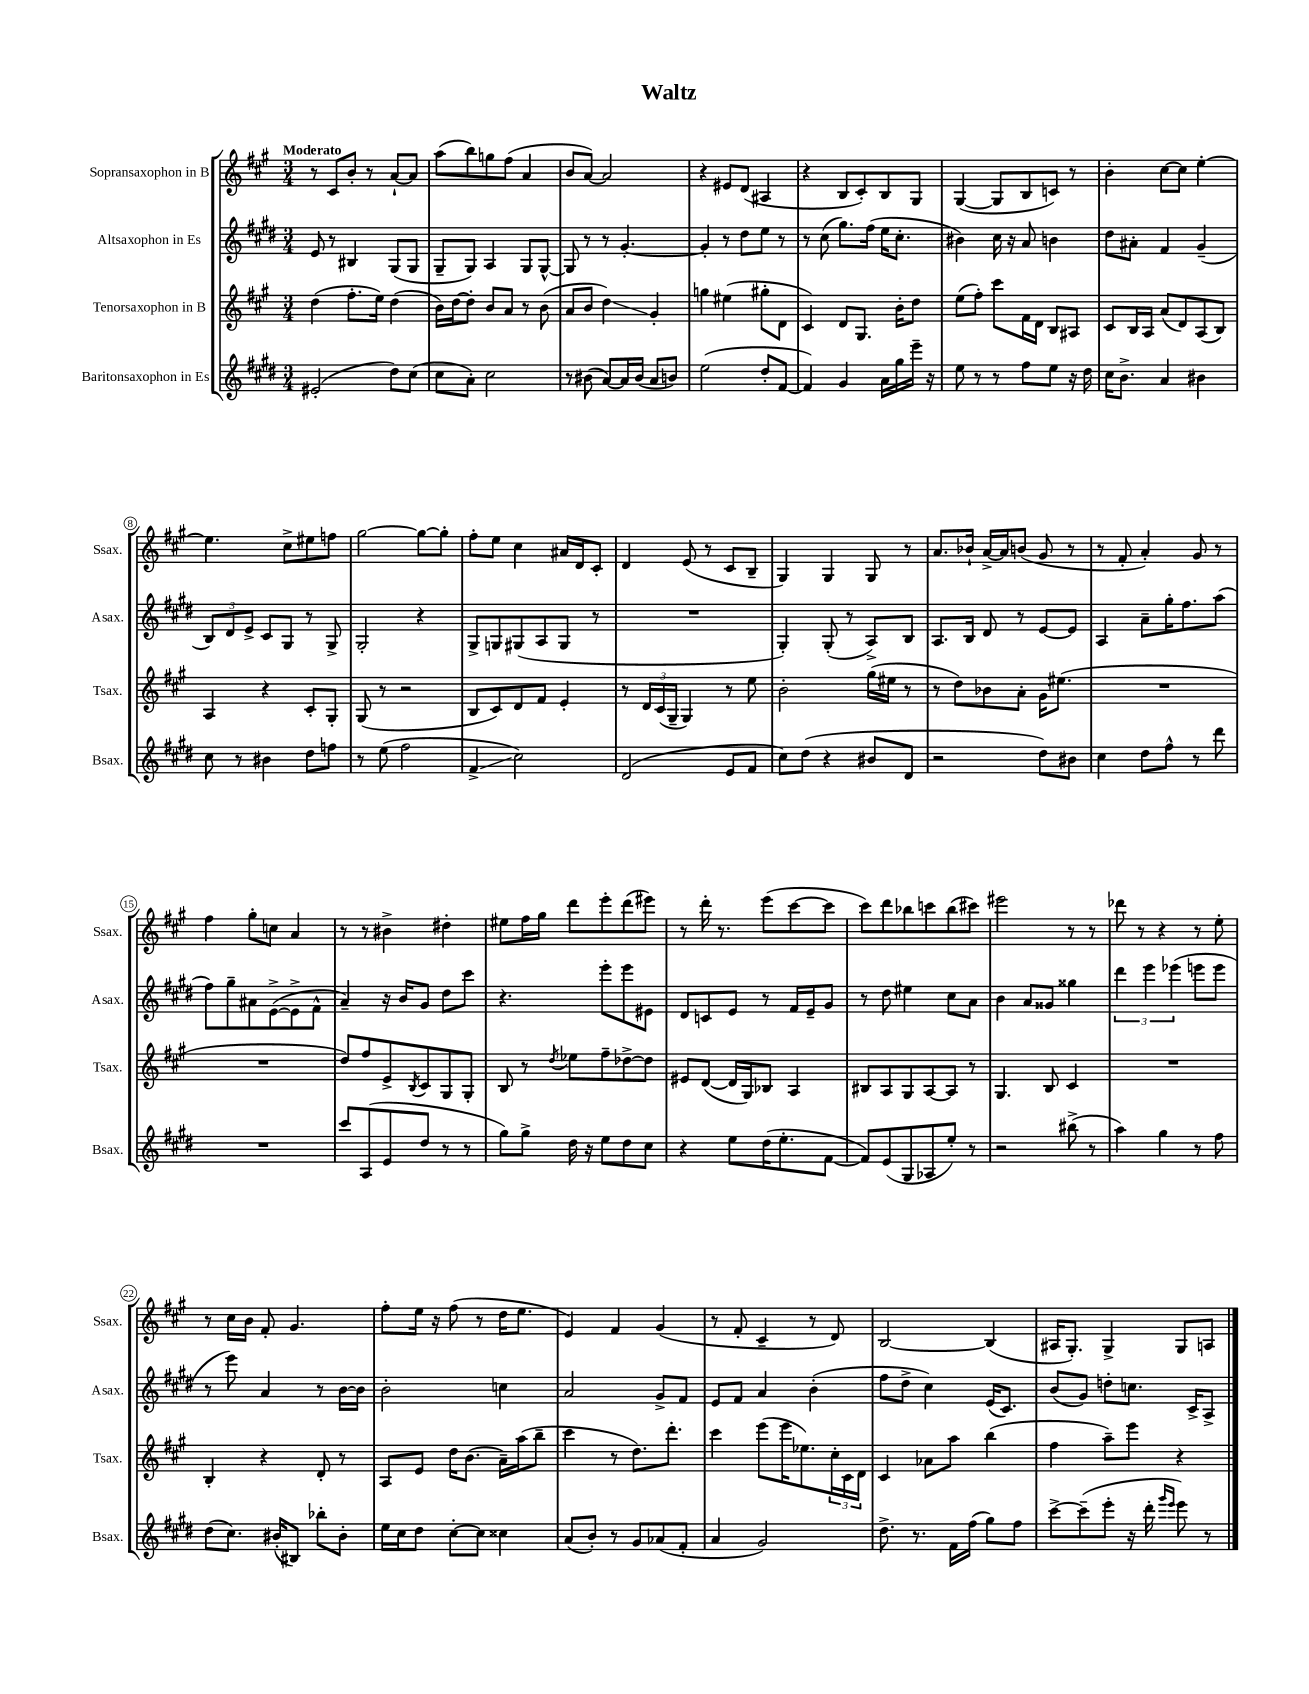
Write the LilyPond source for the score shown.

\header { title = "Waltz" }
<<
\new StaffGroup <<
\new Staff = "s0" \with { instrumentName = "Sopransaxophon in B" shortInstrumentName = "Ssax." } {
    \clef treble \key a \major \numericTimeSignature \time 3/4 \tempo "Moderato"
    r8 cis'8 b'8-. r8 a'8~-! a'8 |
    a''8( b''8) g''8 fis''8( a'4 |
    b'8 a'8~) a'2 |
    r4 eis'8 d'8( ais4 |
    r4 b8 cis'8-.) b8 gis8 |
    gis4~( gis8 b8 c'8) r8 |
    b'4-. cis''8~ cis''8 e''4~-. |
    e''4. cis''8-> eis''8 f''8 |
    gis''2~ gis''8~ gis''8-. |
    fis''8-. e''8 cis''4 ais'16 d'16 cis'8-. |
    d'4 e'8( r8 cis'8 b8-- |
    gis4) gis4 gis8 r8 |
    a'8. bes'16-! a'16~-> a'16 b'8( gis'8 r8 |
    r8 fis'8-. a'4-.) gis'8 r8 |
    fis''4 gis''8-. c''8 a'4 |
    r8 r8 bis'4-> dis''4-. |
    eis''8 fis''16 gis''16 d'''8 e'''8-. d'''8( eis'''8) |
    r8 d'''16-. r8. e'''8( cis'''8~ cis'''8 |
    cis'''8) d'''8 bes''8 c'''8 bes''8( cis'''8) |
    eis'''2 r8 r8 |
    des'''8 r8 r4 r8 e''8-. |
    r8 cis''16 b'16 fis'8-. gis'4. |
    fis''8-. e''16 r16 fis''8( r8 d''16 e''8. |
    e'4) fis'4 gis'4( |
    r8 fis'8-. cis'4-- r8 d'8) |
    b2~ b4( |
    ais16 gis8.-.) gis4-> gis8 a8 \bar "|." |
}
\new Staff = "s1" \with { instrumentName = "Altsaxophon in Es" shortInstrumentName = "Asax." } {
    \clef treble \key e \major \numericTimeSignature \time 3/4
    e'8 r8 bis4 gis8( gis8 |
    gis8-- gis8) a4 gis8 gis8~-^ |
    gis8 r8 r8 gis'4.~-. |
    gis'4-. r8 dis''8 e''8 r8 |
    r8 cis''8( gis''8.) fis''16( e''16 cis''8.-. |
    bis'4) cis''16 r16 a'8 b'4 |
    dis''8 ais'8-. fis'4 gis'4--( |
    \tuplet 3/2 { b8) dis'8 e'8-> } cis'8 gis8 r8 gis8-> |
    gis2-. r4 |
    gis8-> g8 gis8( a8 gis8 r8 |
    R2. |
    gis4-.) gis8-.( r8 a8->) b8 |
    a8. b16 dis'8 r8 e'8~ e'8 |
    a4 a'8-- gis''16-. fis''8. a''8( |
    fis''8) gis''8-- ais'8 e'8~->( e'8-> fis'8-^ |
    a'4--) r16 b'16 gis'8 dis''8 cis'''8 |
    r4. e'''8-. e'''8 eis'8 |
    dis'8 c'8 e'8 r8 fis'16 e'16-- gis'8 |
    r8 dis''8 eis''4 cis''8 a'8 |
    b'4 a'8 gisis'8 gisis''4 |
    \tuplet 3/2 { dis'''4 e'''4 ees'''4( } e'''8 e'''8 |
    r8 e'''8) a'4 r8 b'16~ b'16 |
    b'2-. c''4 |
    a'2 gis'8-> fis'8 |
    e'8 fis'8 a'4 b'4-.( |
    fis''8 dis''8-> cis''4) e'16( cis'8.) |
    b'8( gis'8) d''8-. c''8. cis'16-> a8-> \bar "|." |
}
\new Staff = "s2" \with { instrumentName = "Tenorsaxophon in B" shortInstrumentName = "Tsax." } {
    \clef treble \key a \major \numericTimeSignature \time 3/4
    d''4( fis''8.-. e''16) d''4( |
    b'16) d''16~ d''8-. b'8 a'8 r8 b'8( |
    a'8 b'8 d''4\glissando) gis'4-. |
    g''4 eis''4( gis''8-. d'8 |
    cis'4) d'8 gis8. b'16-. d''8 |
    e''8( fis''8-.) cis'''8 fis'16 d'16 b8 ais8 |
    cis'8 b16 a16 a'8( d'8) a8( b8) |
    a4 r4 cis'8-. gis8-. |
    gis8( r8 r2 |
    b8 cis'8) d'8 fis'8 e'4-. |
    r8 \tuplet 3/2 { d'16 cis'16( gis16-- } gis4) r8 e''8 |
    b'2-. gis''16( eis''16 r8 |
    r8 d''8) bes'8 a'8-. gis'16 eis''8.( |
    R2. |
    R2. |
    d''8) fis''8 e'8-> \acciaccatura { b8 } cis'8 gis8 gis8-. |
    b8 r8 \acciaccatura { d''8 } ees''8 fis''8-- des''8~-> des''8 |
    eis'8 d'8~( d'16 gis16) bes8 a4 |
    bis8 a8 gis8 a8~ a8 r8 |
    gis4. b8 cis'4 |
    R2. |
    b4-. r4 d'8-. r8 |
    a8 e'8 d''16 b'8.( a'16--) a''16( b''8-- |
    cis'''4 r8 d''8.) d'''8.-. |
    cis'''4 e'''8( e'''16 ees''8.) \tuplet 3/2 { cis''16-. cis'16 d'16 } |
    cis'4 aes'8 a''8 b''4( |
    fis''4 a''8--) e'''8 r4 \bar "|." |
}
\new Staff = "s3" \with { instrumentName = "Baritonsaxophon in Es" shortInstrumentName = "Bsax." } {
    \clef treble \key e \major \numericTimeSignature \time 3/4
    eis'2-.( dis''8) cis''8( |
    cis''8 a'8-.) cis''2 |
    r8 bis'8( a'8~) a'16 bis'16( a'8 b'8) |
    e''2( dis''8-. fis'8~ |
    fis'4) gis'4 a'16 gis''16 e'''16-- r16 |
    e''8 r8 r8 fis''8 e''8 r16 dis''16 |
    cis''16 b'8.-> a'4 bis'4 |
    cis''8 r8 bis'4 dis''8 f''8 |
    r8 e''8( fis''2 |
    fis'4->\glissando cis''2) |
    dis'2( e'8 fis'8 |
    cis''8) dis''8( r4 bis'8 dis'8 |
    r2 dis''8) bis'8 |
    cis''4 dis''8 fis''8-^ r8 dis'''8 |
    R2. |
    cis'''8 a8( e'8 dis''8 r8 r8 |
    gis''8) gis''8-> dis''16 r16 e''8 dis''8 cis''8 |
    r4 e''8 dis''16( e''8.-. fis'8~ |
    fis'8) e'8( gis8 aes8 e''8-.) r8 |
    r2 bis''8->( r8 |
    a''4) gis''4 r8 fis''8 |
    dis''8( cis''8.) bis'16-.( bis8) bes''8-. bis'8-. |
    e''16 cis''16 dis''8 cis''8~-. cis''8 cisis''4 |
    a'8( b'8-.) r8 gis'8 aes'8( fis'8-. |
    a'4 gis'2) |
    dis''8.-> r8. fis'16 fis''16( gis''8) fis''8 |
    cis'''8~-> cis'''8--( e'''8-. r16 dis'''16-. \grace { gis'''16 e'''16 } e'''8) r8 \bar "|." |
}
>>
>>
\layout { \context { \Score \override BarNumber.stencil = #(make-stencil-circler 0.1 0.3 ly:text-interface::print) } }
